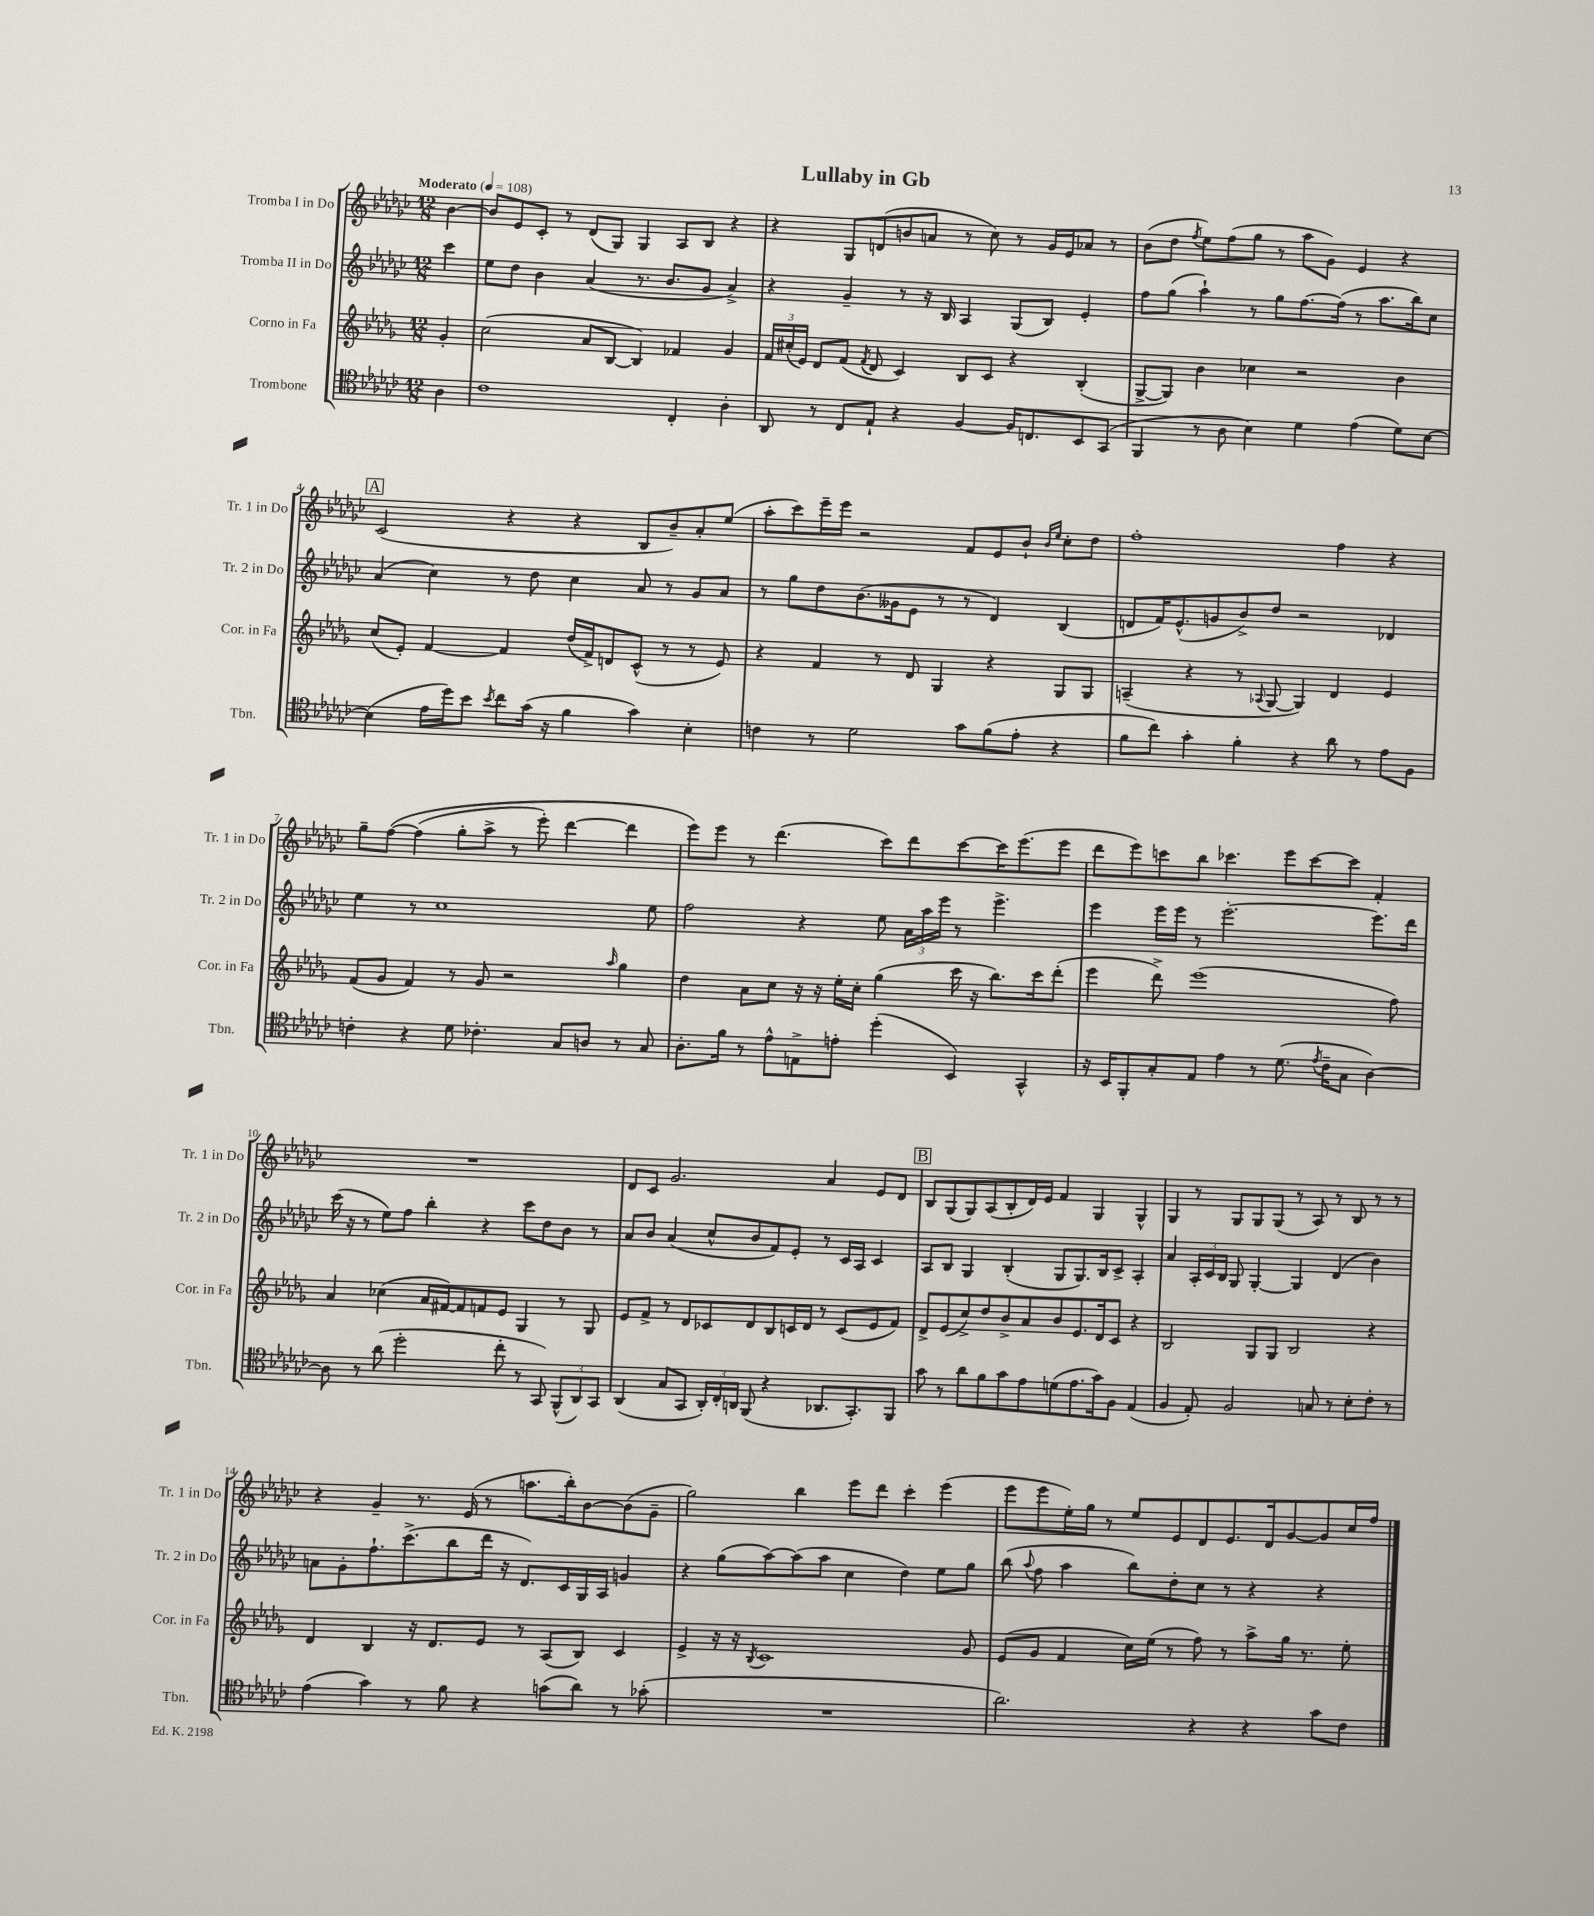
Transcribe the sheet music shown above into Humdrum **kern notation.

**kern	**kern	**kern	**kern
*staff4	*staff3	*staff2	*staff1
*clefC4	*clefG2	*clefG2	*clefG2
*k[b-e-a-d-g-c-]	*k[b-e-a-d-g-]	*k[b-e-a-d-g-c-]	*k[b-e-a-d-g-c-]
*M12/8	*M12/8	*M12/8	*M12/8
*MM108	*MM108	*MM108	*MM108
4A-	4g-'	4ccc-	[4b-
=	=	=	=
1c-	(2cc	8ee-	8b-]
.	.	8dd-	8e-
.	.	4b-	8c-'
.	.	.	8r
.	8a-	(4a-	(8d-
.	[8B-	.	8G-)
.	4B-])	8.r	4G-
.	.	8.b-	.
4C-'	4f-	.	8A-
.	.	8g-	8B-
4A-'	4g-	4a-^)	4r
=	=	=	=
8AA-	24f	4r	4r
.	(24cc#'	.	.
.	24e-)	.	.
8r	8d-	.	.
8C-	(8f	4g-~	8G-
.	8qf	.	.
8E-`	8d-	.	(8d
4r	4c)	8r	8b
.	.	16r	8a
.	.	16B-	.
[4F	8B-	4A-	8r
.	8c	.	8cc-)
16F]	4r	(8G-	8r
8.C	.	.	.
.	.	8B-)	16g-
.	.	.	16e-
8BB-	(4B-'	4e-'	8a-
(8GG-	.	.	8r
=	=	=	=
4FF	[8G-^	8ff	(8b-
.	8G-])	(8gg-	8dd-
.	.	.	8qff
8r	4b-	4aa-`)	8ee-)
8A-	.	.	(8ff
4B-)	4cc-	8r	8gg-
.	.	8gg-	8r
4d-	2r	[8.ff	8aa-
.	.	.	8g-)
.	.	(16ff]	.
(4e-	.	8r	4e-
.	.	8.aa-	.
8d-)	4b-	.	4r
.	.	16bb-)	.
[8B-	.	8cc-	.
=	=	=	=
(4B-]	(8cc	(4a-	(2c-
.	8e-')	.	.
16e-	[4f	4cc-)	.
16dd-)	.	.	.
8b-	.	.	.
8qb-	.	.	.
8cc-	4f]	8r	4r
(16g-	.	8dd-	.
16r	.	.	.
4f	(16dd-	4cc-	4r
.	16f^)	.	.
.	8d	.	.
4g-)	(8c^^	8a-	8B-
.	8r	8r	8b-~)
4B-'	8r	8g-	8a-'
.	8e-)	8a-	(8ee-
=	=	=	=
4c	4r	8r	8aa-'
.	.	8gg-	8ccc-)
8r	4f	8dd-	16eee-~
.	.	.	16eee-
2d-	.	(8.b-	2r
.	8r	.	.
.	.	16g--	.
.	8d-	8e-	.
.	4G-	8r	.
8g-	.	8r	8f
(8f	4r	4d-)	8e-
8e-'	.	.	8b-`
.	.	.	16qqb-
.	.	.	16qqee-
4r	8G-	(4B-	8cc-'
.	8G-	.	8dd-
=	=	=	=
8f	(4A~	8d	1ff'
8cc-)	.	16f)	.
.	.	(8.e-^^	.
4g-'	4r	.	.
.	.	8g	.
4f'	8r	8b-^)	.
.	8qqA-	.	.
.	[8G-	8dd-	.
4r	4G-])	2r	.
8a-	4d-	.	4ff
8r	.	.	.
8e-	4e-	4d-	4r
8F	.	.	.
=	=	=	=
4c'	(8f	4ee-	8gg-~
.	8g-	.	&([8ff
4r	4f)	8r	(4ff]
.	.	1cc-	.
8d-	8r	.	8gg-'
4.c-'	8g-	.	8aa-^
.	2r	.	8r
.	.	.	8eee-')
8G-	.	.	[4ddd-
8A	.	.	.
.	16qqaa-	.	.
8r	4gg-	.	4ddd-]
8G-	.	8ee-	.
=	=	=	=
8.A-'	4dd-	2ff	8eee-&)
.	.	.	8eee-
16f	.	.	.
8r	8a-	.	8r
8e-^^	8cc	.	(4.ddd-
8E^	16r	4r	.
.	16r	.	.
8e'	16ee-'	.	.
.	16cc'	.	.
(4dd-'	(4gg-	8ee-	8ccc-)
.	.	24a-	8ddd-
.	.	24aa-	.
.	.	24eee-	.
4BB-)	16ccc	8r	[8ccc-
.	16r	.	.
.	8.bb-)	4.eee-^	16ccc-]
.	.	.	(8.eee-
4GG-^^	.	.	.
.	16ccc	.	.
.	(8ddd-'	.	8eee-
=	=	=	=
16r	4eee-	4eee-	8ddd-
16BB-	.	.	.
8FF'	.	.	8eee-)
8G-'	8ddd-^)	16eee-	8ccc
.	.	16eee-	.
8E-	(1eee-	8r	8bb-
4e-	.	[2.eee-'	4.ccc-
8r	.	.	.
(8.d-	.	.	8eee-
.	.	.	[8ccc-
8qe-	.	.	.
16c-~	.	.	.
8G-	.	.	8ccc-]
[4A-)	.	8.eee-]	4f'
.	8ff)	.	.
.	.	16ddd-	.
=	=	=	=
8A-]	4a-	(16ccc-	1.r
.	.	16r	.
8r	.	8r	.
(8a-	(4cc-	8ee-)	.
2dd-'	.	8ff	.
.	16a-	4bb-'	.
.	[16f#)	.	.
.	8f#]	.	.
.	8f	4r	.
8cc-'	8e-	.	.
8r	4G-	8ccc-	.
8GG-)	.	8dd-	.
(12FF^^	8r	8b-	.
12AA-)	.	.	.
.	8G-	8r	.
12GG-	.	.	.
=	=	=	=
(4AA-	8e-	8a-	8d-
.	8f^	8b-	8c-
8G-	8r	(4a-	2.g-
8GG-	8d-	.	.
24AA-')	8c-	8cc-^^	.
24C-'	.	.	.
24AA	.	.	.
(8FF	8d-	8b-	.
4r	8B-	8f)	.
.	16c	8e-'	.
.	16d-	.	.
8.AA-	8r	8r	4a-
.	(8c	16c-	.
8.GG-')	.	16A-	.
.	8e-	4c-	8e-
8FF	8f)	.	8d-
=	=	=	=
8g-	8d-^	8A-	8B-
8r	(8e-	8B-	(8G-
8a-	8cc^)	4G-	8G-)
8f	8dd-	.	(8A-
8g-	8b-^	(4B-'	8B-'
8e-	8a-	.	16d-)
.	.	.	16e-
(8d	8b-	8G-	4f
8.e-	8.e-	8.G-)	.
.	.	.	4G-
16g-)	16d-	16B-	.
8F	8c	8c-^	.
(4E-	4r	4A-'	4G-^^
=	=	=	=
4F	2B-	4a-	4G-
8E-')	.	24A-'	8r
.	.	24c-	.
.	.	24B-	.
2F	.	8G-	8G-
.	8G-	[4G-'	8G-
.	8G-	.	(8G-
.	2B-	4G-]	8r
8G	.	.	8A-)
8r	.	(4d-	8r
8B-'	.	.	8B-
8c-'	4r	4b-)	8r
8r	.	.	8r
=	=	=	=
(4e-	4d-	8a	4r
.	.	8g-'	.
4g-)	4B-	8.ff`	4g-~
.	.	(8.ccc-^	.
8r	16r	.	8.r
.	8.d-	.	.
8f	.	8bb-	.
.	.	.	(16e-
4r	8e-	16ddd-	8r
.	.	16r	.
.	8r	8.d-)	8.aa
(8g	(8A-	.	.
.	.	16c-	16bb-')
8a-)	8B-)	16G-	[8b-
.	.	16A-	.
8r	4c	4g	(8b-]
(8g-'	.	.	8g-~
=	=	=	=
1.r	4e-^	4r	2gg-)
.	16r	(8gg-	.
.	16r	.	.
.	8qB-	.	.
.	1c	[8aa-)	.
.	.	(8aa-]	4bb-
.	.	8aa-	.
.	.	4cc-	8eee-
.	.	.	8ddd-
.	.	4dd-)	4ccc-'
.	.	8ee-	(4eee-
.	8g-	8gg-	.
=	=	=	=
2.a-)	(8e-	(8bb-	8eee-
.	.	8qqaa-	.
.	8g-	8ff	8eee-
.	4f	4aa-	16ee-')
.	.	.	16gg-
.	.	.	8r
.	16cc)	8bb-)	8ee-
.	(16ee-	.	.
.	8r	8dd-'	8e-
4r	8ff)	8cc-	8d-
.	8r	8r	8.e-
4r	8aa-^	4r	.
.	.	.	16d-
.	16gg-	.	[8g-
.	8.r	.	.
8g-	.	4r	8g-]
8c-	8ee-'	.	16cc-
.	.	.	16ff
==	==	==	==
*-	*-	*-	*-
